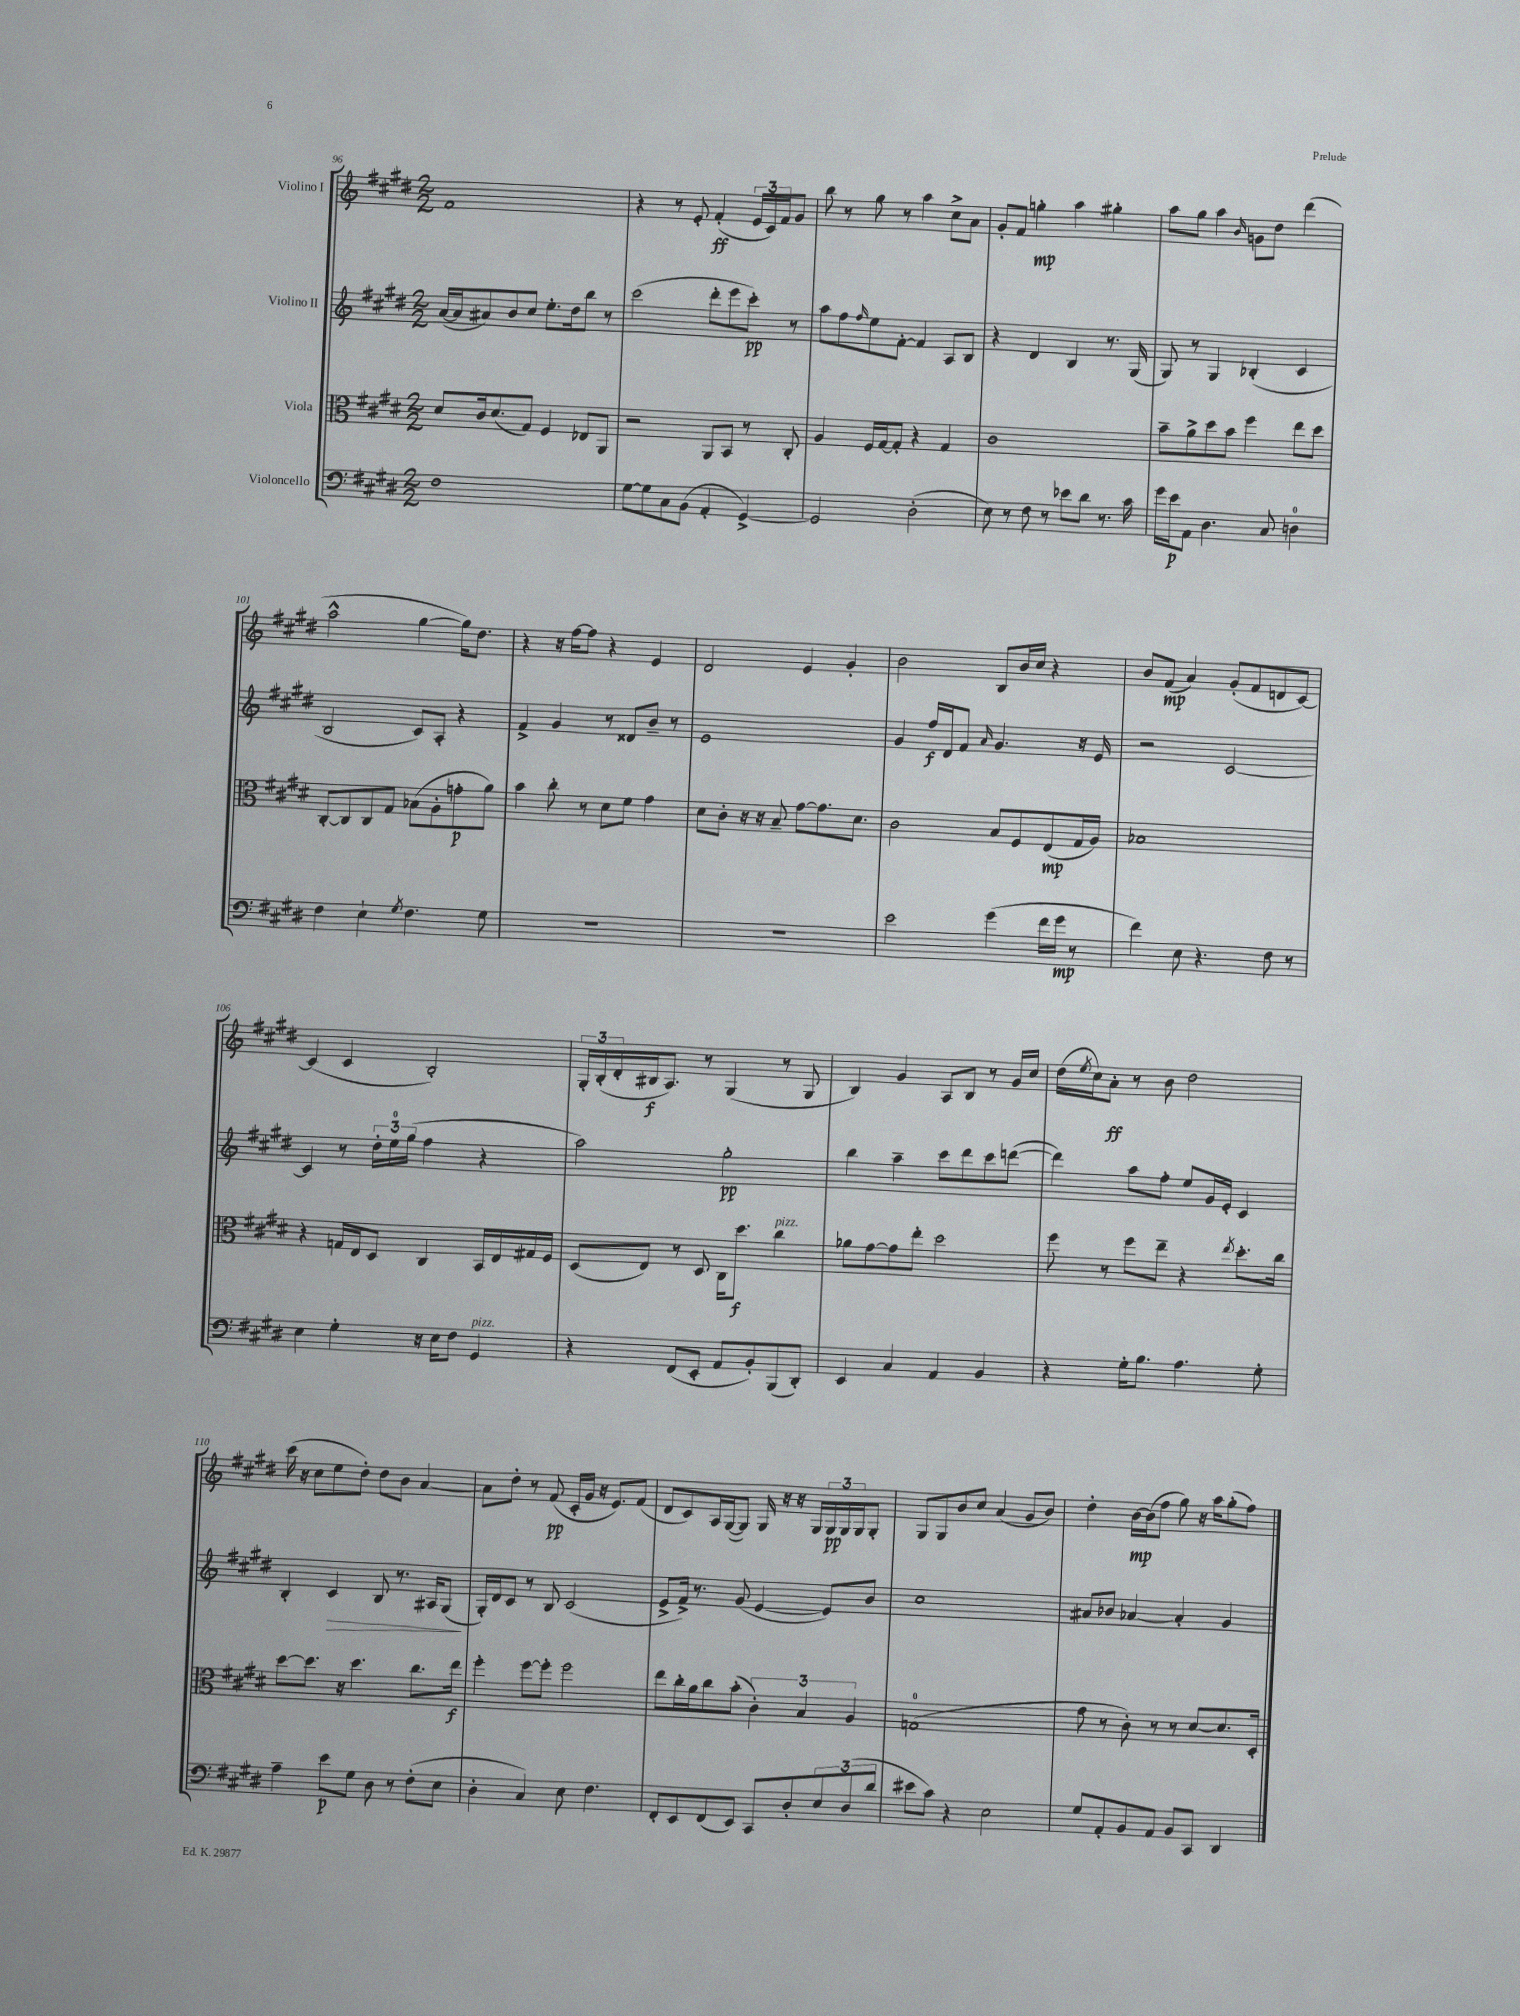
<<
\new StaffGroup <<
\new Staff = "s0" \with { instrumentName = "Violino I" } {
    \clef treble \key e \major \numericTimeSignature \time 2/2
    fis'1 |
    r4 r8 e'8-. fis'4-.\ff( \tuplet 3/2 { e'16 cis'16) fis'16 } gis'8 |
    b''8 r8 gis''8 r8 a''4 cis''8-> a'8 |
    gis'8-. fis'8 g''4-.\mp a''4 gis''4-. |
    a''8 gis''8 a''4 \grace { b'16 } g'8 dis''8 dis'''4( |
    a''2-^ gis''4~ gis''16) dis''8. |
    r4 r16 fis''16~ fis''8 r4 e'4 |
    dis'2 e'4 gis'4-. |
    b'2 b8 b'16 cis''16 r4 |
    b'8 fis'8\mp( a'4) gis'8-.( fis'8 d'8 cis'8~) |
    cis'4( cis'4 b2-.) |
    \tuplet 3/2 { gis16-. b16-.( dis'16-. } bis16\f a8.) r8 gis4( r8 gis8 |
    b4) gis'4 a8 b8 r8 gis'16 cis''16 |
    dis''16( \acciaccatura { e''8 } cis''16) a'8-.\ff r8 b'8 dis''2 |
    cis'''16( r16 cis''8 e''8 dis''8-.) dis''8 b'8 a'4~ |
    a'8 dis''8-. r8 fis'8\pp( cis'16-. gis'16 r16 e'8.) fis'8( |
    dis'8 cis'8) a16 gis16~( gis8) gis16 r16 r16 gis16 \tuplet 3/2 { gis16\pp gis16 gis16 } gis8-. |
    gis8 gis8 b'8 cis''8 a'4( gis'8 b'8) |
    dis''4-. b'16~\mp b'16( fis''8 gis''8) r16 a''16 gis''8-.( fis''8) \bar "|." |
}
\new Staff = "s1" \with { instrumentName = "Violino II" } {
    \clef treble \key e \major \numericTimeSignature \time 2/2
    a'16~( a'16 ais'8) b'8 cis''8 e''8.-. dis''16 b''8 r8 |
    cis'''2( dis'''8-. e'''8 cis'''8-.\pp) r8 |
    a''8 fis''8 \grace { fis''16 } e''8 fis'8~-. fis'4 a8 b8 |
    r4 dis'4 b4 r8. gis16( |
    gis8) r8 gis4 bes4-.( cis'4 |
    b2 cis'8) a8-. r4 |
    fis'4-> gis'4 r8 disis'8 b'8-- r8 |
    e'1 |
    gis'4 fis''16\f dis'16 fis'8 \grace { a'16 } gis'4. r16 e'16 |
    r2 cis'2~ |
    cis'4 r8 \tuplet 3/2 { dis''16-. e''16-0 gis''16( } fis''4 r4 |
    a''2) gis''2-.\pp |
    b''4 a''4-- cis'''8 dis'''8 cis'''8 d'''8~( |
    d'''4) a''8 fis''8-. e''8 gis'16 e'16-. cis'4 |
    b4-. cis'4\> b8 r8. ais16 gis8\!( |
    gis16-.) dis'16 cis'8 r8 b8 cis'2( |
    e'8-> fis'16->) r8. gis'8( e'4~ e'8) b'8 |
    cis''1 |
    ais'8 bes'8 aes'4~ aes'4-. gis'4 \bar "|." |
}
\new Staff = "s2" \with { instrumentName = "Viola" } {
    \clef alto \key e \major \numericTimeSignature \time 2/2
    dis'8 cis'16 dis'8.( gis8) fis4 ees8 a,8 |
    r2 a,8 b,8 r8 cis8-. |
    a4 fis16 gis16~ gis8-. r4 gis4 |
    cis'1 |
    b'8-- a'8-> dis''8 b'8 fis''4 e''8 dis''8 |
    cis8~-. cis8 cis8 gis8 bes8( a8-. g'8-.\p a'8) |
    b'4 cis''8-. r8 dis'8 fis'8 gis'4 |
    dis'8 cis'8-. r16 r16 b8-- gis'8~ gis'8. dis'8. |
    cis'2 b8 fis8 e8\mp( gis16 a16) |
    bes1 |
    r4 g16 e16 dis8 cis4 b,16 e16 gis16 fis16 |
    dis8( e8) r8 dis8 cis16 dis''8.\f cis''4^\markup { \italic "pizz." } |
    aes'8 gis'8~ gis'8 e''8-. dis''2 |
    fis''8 r8 fis''8 e''8-- r4 \acciaccatura { e''8 } dis''8.-. cis''16 |
    dis''8~ dis''8. r16 dis''4. cis''8. e''16\f |
    fis''4-. fis''8~ fis''8-. fis''2 |
    e''8 cis''16-. a'16 cis''8 b'8-.( \tuplet 3/2 { cis'4-.) b4 a4 } |
    g1-0( |
    gis'8 r8 cis'8-.) r8 r8 dis'8~ dis'8. dis16-. \bar "|." |
}
\new Staff = "s3" \with { instrumentName = "Violoncello" } {
    \clef bass \key e \major \numericTimeSignature \time 2/2
    fis1 |
    gis8~ gis8 cis8 b,8( a,4-. gis,4~->) |
    gis,2 dis2-.( |
    e8) r8 fis8 r8 ees'8 dis'8 r8. cis'16 |
    gis'16 e'16\p a,8 dis4. cis8 d4-0 |
    fis4 e4-! \acciaccatura { gis8 } fis4. gis8 |
    R1 |
    R1 |
    e'2 gis'4( fis'16 gis'16\mp r8 |
    fis'4) e8 r4. fis8 r8 |
    e4 gis4-. r16 e16 fis8 gis,4^\markup { \italic "pizz." } |
    r4 fis,8( e,8-. a,8 b,8-.) b,,8( dis,8-.) |
    e,4 cis4 a,4 b,4 |
    r4 gis16-. b8. a4. gis8-. |
    a4-- e'8\p gis8 dis8 r8 fis8-.( e8 |
    dis4-. cis4) e8 fis4. |
    fis,8-. e,8 fis,8( e,8) cis,8 dis8-. \tuplet 3/2 { e8 dis8( dis'8 } |
    eis'8 cis'8) r4 e2 |
    gis8 a,8-. b,8 a,8 b,8 cis,8 dis,4 \bar "|." |
}
>>
>>
\layout { \context { \Score currentBarNumber = #96 } }
